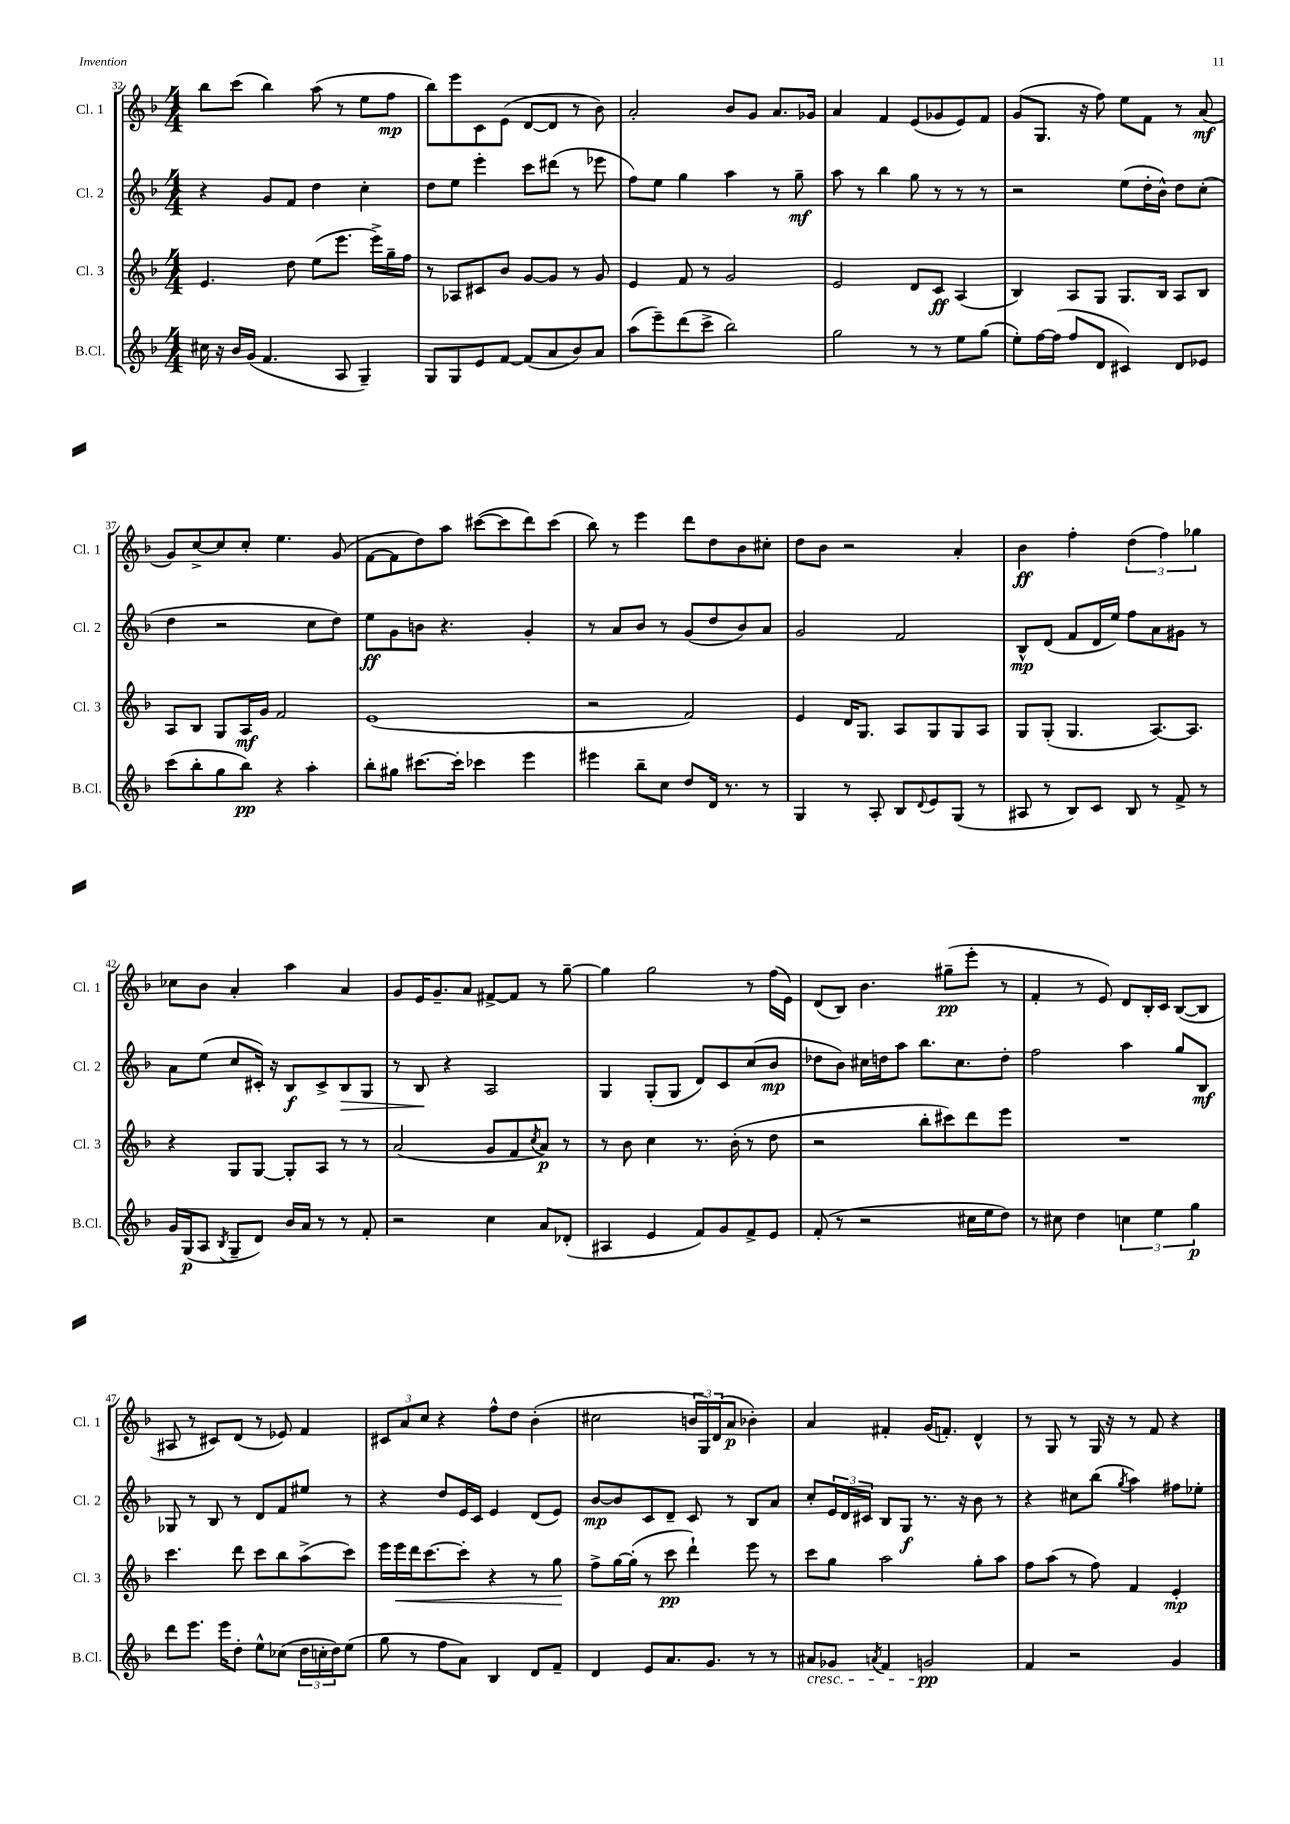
<<
\new StaffGroup <<
\new Staff = "s0" \with { instrumentName = "Cl. 1" shortInstrumentName = "Cl. 1" } {
    \clef treble \key f \major \numericTimeSignature \time 4/4
    bes''8 c'''8( bes''4) a''8( r8 e''8 f''8\mp |
    bes''8) e'''8 c'8 e'8( d'8~ d'8 r8 bes'8) |
    a'2-. bes'8 g'8 a'8. ges'16 |
    a'4 f'4 e'8( ges'8 e'8) f'8 |
    g'8( g8. r16 f''8) e''8 f'8 r8 a'8\mf( |
    g'8) c''8~-> c''8 c''8-. e''4. g'8( |
    f'8~ f'8 d''8) a''8 cis'''8~( cis'''8 d'''8) cis'''8( |
    bes''8) r8 e'''4 d'''8 d''8 bes'8 cis''8-. |
    d''8 bes'8 r2 a'4-. |
    bes'4\ff f''4-. \tuplet 3/2 { d''4( f''4) ges''4 } |
    ces''8 bes'8 a'4-. a''4 a'4 |
    g'8 e'16 g'8.-- a'8 fis'8~-> fis'8 r8 g''8~-- |
    g''4 g''2 r8 f''16( e'16) |
    d'8( bes8) bes'4. gis''8--\pp( e'''8-. r8 |
    f'4-. r8 e'8) d'8 bes16-. c'16 bes8~( bes8 |
    ais8 r8 cis'8) d'8( r8 ees'8) f'4 |
    \tuplet 3/2 { cis'8 a'8 c''8 } r4 f''8-^ d''8 bes'4-.( |
    cis''2 \tuplet 3/2 { b'16 g16) d'16( } a'8\p bes'4-.) |
    a'4 fis'4-. g'16( f'8.-.) d'4-^ |
    r8 g8 r8 g16 r16 r8 f'8 r4 \bar "|." |
}
\new Staff = "s1" \with { instrumentName = "Cl. 2" shortInstrumentName = "Cl. 2" } {
    \clef treble \key f \major \numericTimeSignature \time 4/4
    r4 g'8 f'8 d''4 c''4-. |
    d''8 e''8 e'''4-. c'''8 dis'''8( r8 ees'''8 |
    f''8) e''8 g''4 a''4 r8 g''8--\mf |
    a''8 r8 bes''4 g''8 r8 r8 r8 |
    r2 e''8( d''16-. bes'16-^) d''8 c''8-.( |
    d''4 r2 c''8 d''8) |
    e''8\ff g'8 b'8 r4. g'4-. |
    r8 a'8 bes'8 r8 g'8( d''8 bes'8) a'8 |
    g'2 f'2 |
    bes8-^\mp d'8( f'8 d'16 e''16) f''8 a'8 gis'8 r8 |
    a'8 e''8( c''8 cis'16-.) r16 bes8\f cis'8-> bes8\> g8 |
    r8 bes8\! r4 a2 |
    g4 g8-.( g8 d'8) c'8 c''8( bes'8\mp |
    des''8 bes'8) cis''16 d''16 a''8 bes''8. cis''8. d''8-. |
    f''2 a''4 g''8 bes8\mf |
    ges8 r8 bes8 r8 d'8 f'8 eis''8 r8 |
    r4 d''8 e'16 c'16 e'4 d'8( e'8) |
    bes'8~\mp bes'8 c'8 d'8-- c'8 r8 bes8 a'8 |
    c''8-. \tuplet 3/2 { e'16 d'16 cis'16 } bes8 g8\f r8. r16 bes'8 r8 |
    r4 cis''8 bes''8( \acciaccatura { g''8 } a''4) fis''8 ees''8-. \bar "|." |
}
\new Staff = "s2" \with { instrumentName = "Cl. 3" shortInstrumentName = "Cl. 3" } {
    \clef treble \key f \major \numericTimeSignature \time 4/4
    e'4. d''8 e''8( e'''8. e'''16->) g''16-- f''16 |
    r8 aes8 cis'8 bes'8 g'8~ g'8 r8 g'8 |
    e'4 f'8 r8 g'2 |
    e'2 d'8 c'8\ff a4( |
    bes4) a8 g8 g8. bes16 a8 bes8 |
    a8 bes8 g8 a16\mf g'16 f'2 |
    e'1( |
    r2 f'2) |
    e'4 d'16 g8. a8 g8 g8 a8 |
    g8 g8-.( g4. a8.~) a8. |
    r4 g8 g8~ g8-. a8 r8 r8 |
    a'2( g'8 f'8 \acciaccatura { c''8 } a'8\p) r8 |
    r8 bes'8 c''4 r8. bes'16-.( r8 d''8 |
    r2 bes''8-. cis'''8) d'''8 e'''8 |
    R1 |
    c'''4. d'''8 c'''8 bes''8 a''8->( c'''8) |
    e'''16 e'''16\< d'''16 c'''8.~ c'''8-. r4 r8 g''8\! |
    f''8-> g''16~ g''16-.( r8 c'''8\pp d'''4-!) e'''8 r8 |
    c'''8 g''8 a''2 g''8-. a''8 |
    f''8 a''8( r8 f''8) f'4 e'4-.\mp \bar "|." |
}
\new Staff = "s3" \with { instrumentName = "B.Cl." shortInstrumentName = "B.Cl." } {
    \clef treble \key f \major \numericTimeSignature \time 4/4
    cis''16 r16 bes'16 g'16( f'4. a8 g4--) |
    g8 g8 e'8 f'8~ f'8( a'8 bes'8) a'8 |
    a''8( e'''8--) d'''8( c'''8-> bes''2) |
    g''2 r8 r8 e''8 g''8( |
    e''8-.) f''16~ f''16( f''8 d'8 cis'4) d'8 ees'8 |
    c'''8( bes''8-. g''8 bes''8\pp) r4 a''4-. |
    bes''8-. gis''8 cis'''8.~ cis'''16-. ces'''4 e'''4 |
    eis'''4 bes''8-- c''8 d''8 d'16 r8. r8 |
    g4 r8 a8-. bes8 \appoggiatura { d'8 } e'8 g8( r8 |
    ais8 r8 bes8) c'8 bes8 r8 f'8-> r8 |
    g'16 g16\p( a8 \acciaccatura { bes8 } g8-- d'8) bes'16 a'16 r8 r8 f'8-. |
    r2 c''4 a'8 des'8-.( |
    ais4 e'4 f'8) g'8 f'8-> e'8 |
    f'8-.( r8 r2 cis''16 e''16 d''8) |
    r8 cis''8 d''4 \tuplet 3/2 { c''4 e''4 g''4\p } |
    d'''8 e'''8. e'''16 d''8-. e''8-^ ces''8( \tuplet 3/2 { d''16 c''16-. d''16) } e''8( |
    g''8 r8 f''8 a'8) bes4 d'8 f'8-- |
    d'4 e'8 a'8. g'8. r8 r8 |
    ais'8\cresc ges'8 \acciaccatura { a'8 } f'4 g'2\pp\! |
    f'4 r2 g'4 \bar "|." |
}
>>
>>
\layout { \context { \Score currentBarNumber = #32 } }
